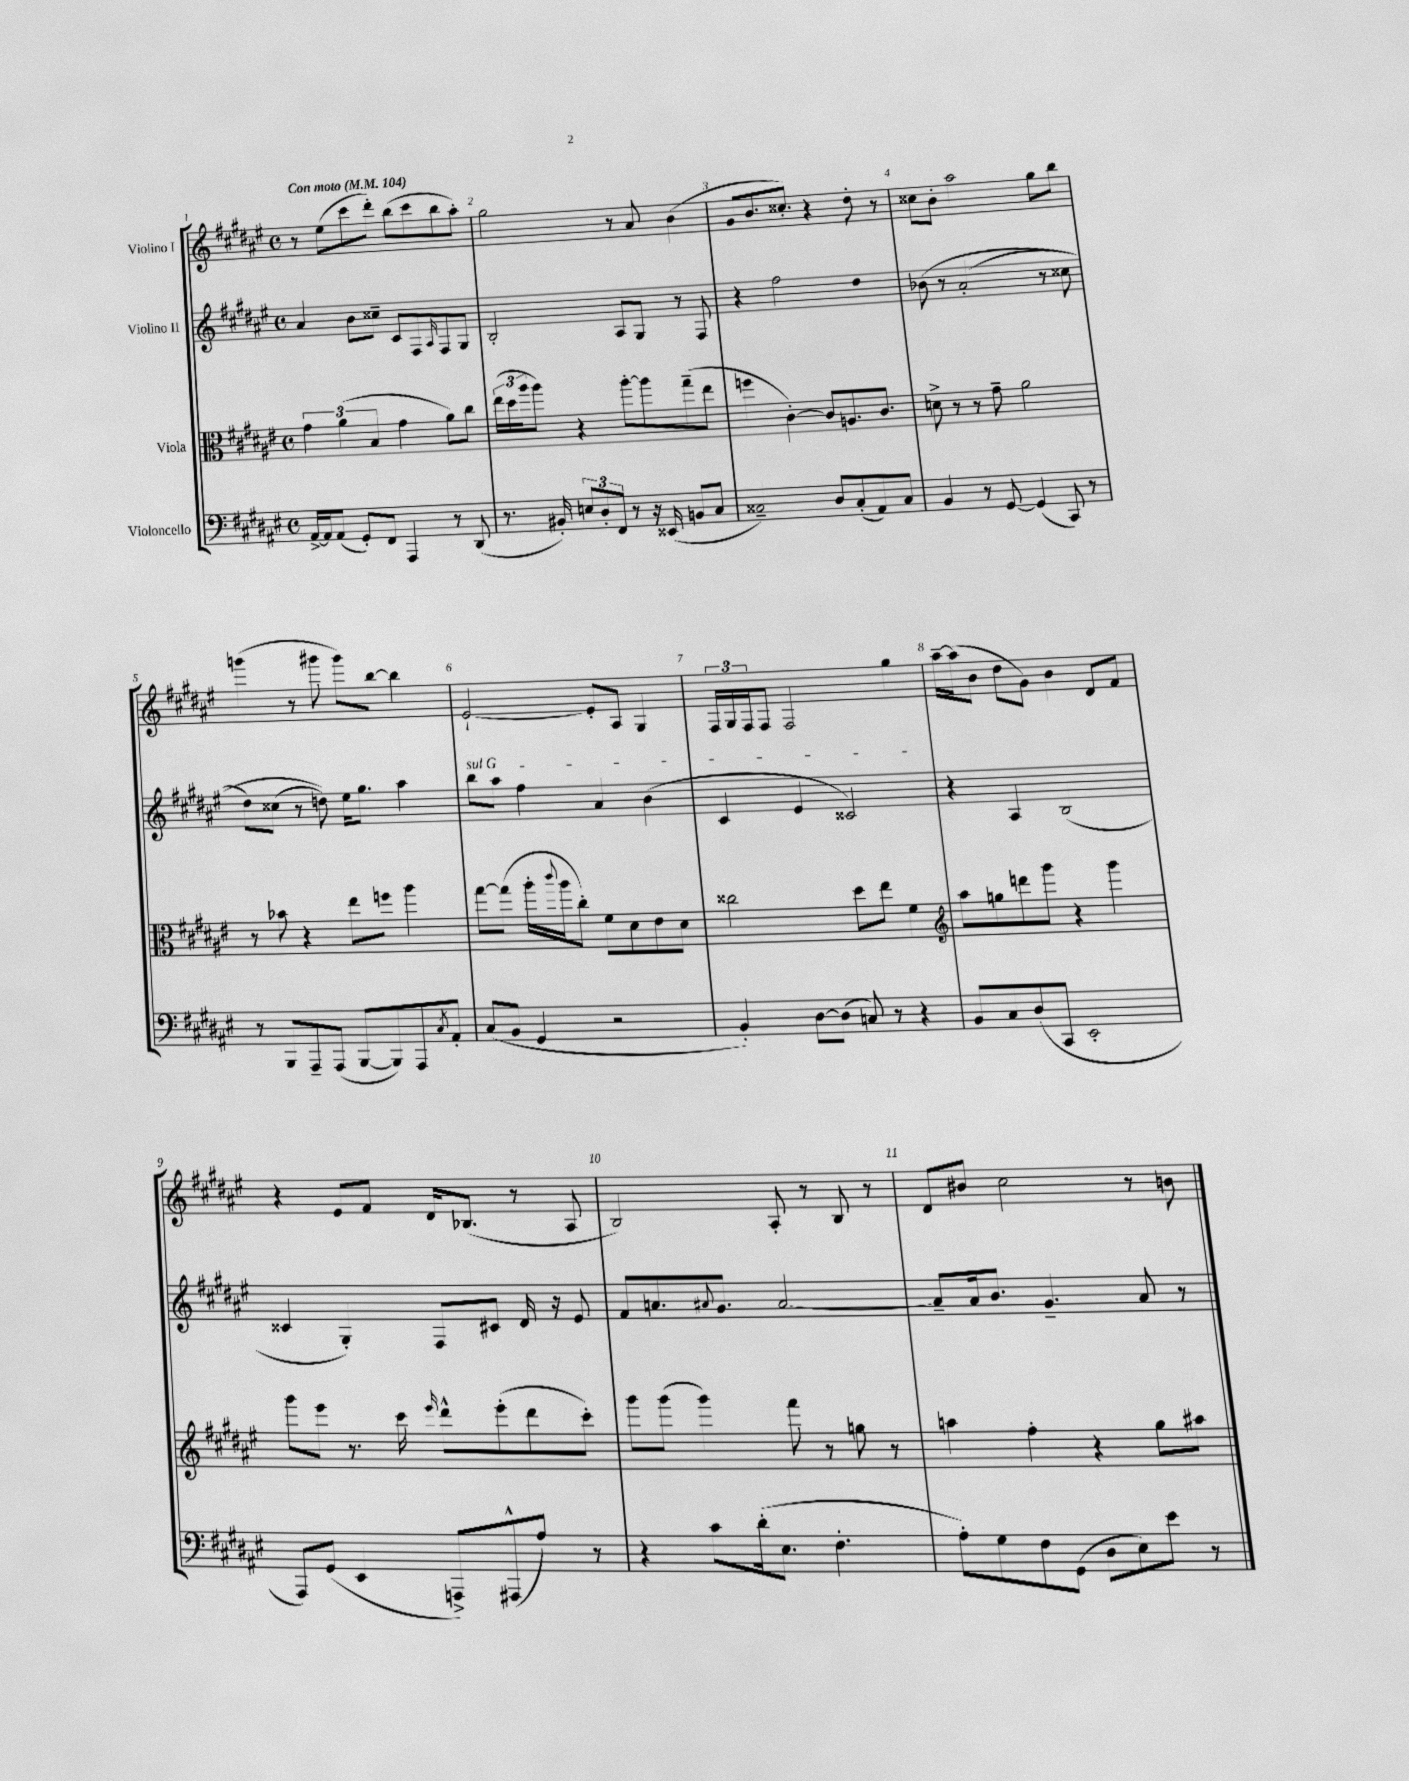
<<
\new StaffGroup <<
\new Staff = "s0" \with { instrumentName = "Violino I" } {
    \clef treble \key fis \major \defaultTimeSignature \time 4/4 \tempo "Con moto" 4 = 104
    r8 eis''8( cis'''8 dis'''8-.) b''8( cis'''8 b''8 ais''8-.) |
    gis''2 r8 ais'8 b'4( |
    gis'8 b'8. cisis''8.-.) r4 dis''8-. r8 |
    cisis''8 b'8-. ais''2 gis''8 b''8 |
    g'''4( r8 gis'''8 gis'''8) b''8~ b''4 |
    eis'2~-! eis'8-. ais8 gis4 |
    \tuplet 3/2 { fis16 gis16 fis16 } fis8 fis2 gis''4 |
    ais''16~-- ais''16( b'8 dis''8 gis'8) b'4 dis'8 fis'8 |
    r4 eis'8 fis'8 dis'16 bes8.( r8 ais8 |
    b2) ais8-. r8 b8 r8 |
    dis'8 bis'8 cis''2 r8 b'8 \bar "|." |
}
\new Staff = "s1" \with { instrumentName = "Violino II" } {
    \clef treble \key fis \major \defaultTimeSignature \time 4/4
    ais'4 b'8 cisis''8-- cis'8 fis8 \grace { ais16 } fis8 gis8 |
    b2-. ais8 gis8 r8 fis8 |
    r4 fis''2 dis''4 |
    bes'8\( r8 ais'2-.( r8 cisis''8 |
    dis''8) cisis''8( r8 d''8)\) eis''16 gis''8. ais''4 |
    \once \override TextSpanner.bound-details.left.text = \markup { \italic "sul G" } b''8\startTextSpan ais''8 fis''4 ais'4 b'4( |
    cis'4 eis'4 cisis'2\stopTextSpan) |
    r4 ais4 b2( |
    cisis'4 gis4-.) fis8 cis'8 dis'16 r16 eis'8 |
    fis'8 a'8. \appoggiatura { ais'8 } gis'8. ais'2~ |
    ais'8-- ais'16 b'8. gis'4.-- ais'8 r8 \bar "|." |
}
\new Staff = "s2" \with { instrumentName = "Viola" } {
    \clef alto \key fis \major \defaultTimeSignature \time 4/4
    \tuplet 3/2 { gis'4 ais'4( b4 } gis'4 ais'8) cis''8 |
    \tuplet 3/2 { eis''16( dis''16 ais''16 } ais''8) r4 ais''8~-. ais''8 gis''8--( eis''8 |
    f''4 cis'4~-.) cis'8 a8. cis'8. |
    d'8-> r8 r8 gis'8-- ais'2 |
    r8 bes'8 r4 eis''8 f''8 ais''4 |
    gis''8~ gis''8( ais''16-. \appoggiatura { cis'''8 } ais''16 cis''8-.) fis'8 dis'8 eis'8 dis'8 |
    cisis''2 dis''8 eis''8 fis'4 |
    \clef treble ais''8 g''8 d'''8 gis'''8 r4 gis'''4 |
    gis'''8 eis'''8 r8. cis'''16 \grace { eis'''16 } dis'''8-^ eis'''8-.( dis'''8 cis'''8-.) |
    gis'''8 gis'''8( gis'''4) fis'''8 r8 g''8 r8 |
    a''4 fis''4-. r4 gis''8 ais''8 \bar "|." |
}
\new Staff = "s3" \with { instrumentName = "Violoncello" } {
    \clef bass \key fis \major \defaultTimeSignature \time 4/4
    ais,16~-> ais,16 ais,8( gis,8-.) fis,8 ais,,4 r8 dis,8( |
    r8. bis,16-.) \tuplet 3/2 { e8 dis8-. fis,8 } r8 r16 eisis,16( b,8 cis8 |
    cisis2--) dis8 cisis8-.( ais,8) cisis8 |
    b,4 r8 gis,8~ gis,4( cis,8) r8 |
    r8 b,,8 ais,,8-- ais,,8( b,,8~ b,,8) ais,,8 \acciaccatura { cis8 } ais,8-. |
    cis8( b,8 gis,4 r2 |
    b,4-.) dis8~ dis8( c8) r8 r4 |
    b,8 cis8 dis8( cis,8 eis,2-. |
    ais,,8) gis,8( eis,4 a,,8->) ais,,8-^( ais8) r8 |
    r4 cis'8 dis'16-.( eis8. fis4.-. |
    ais8-.) gis8 fis8 gis,8( dis8 eis8) eis'8 r8 \bar "|." |
}
>>
>>
\layout { \context { \Score \override BarNumber.break-visibility = ##(#f #t #t) barNumberVisibility = #all-bar-numbers-visible } }
